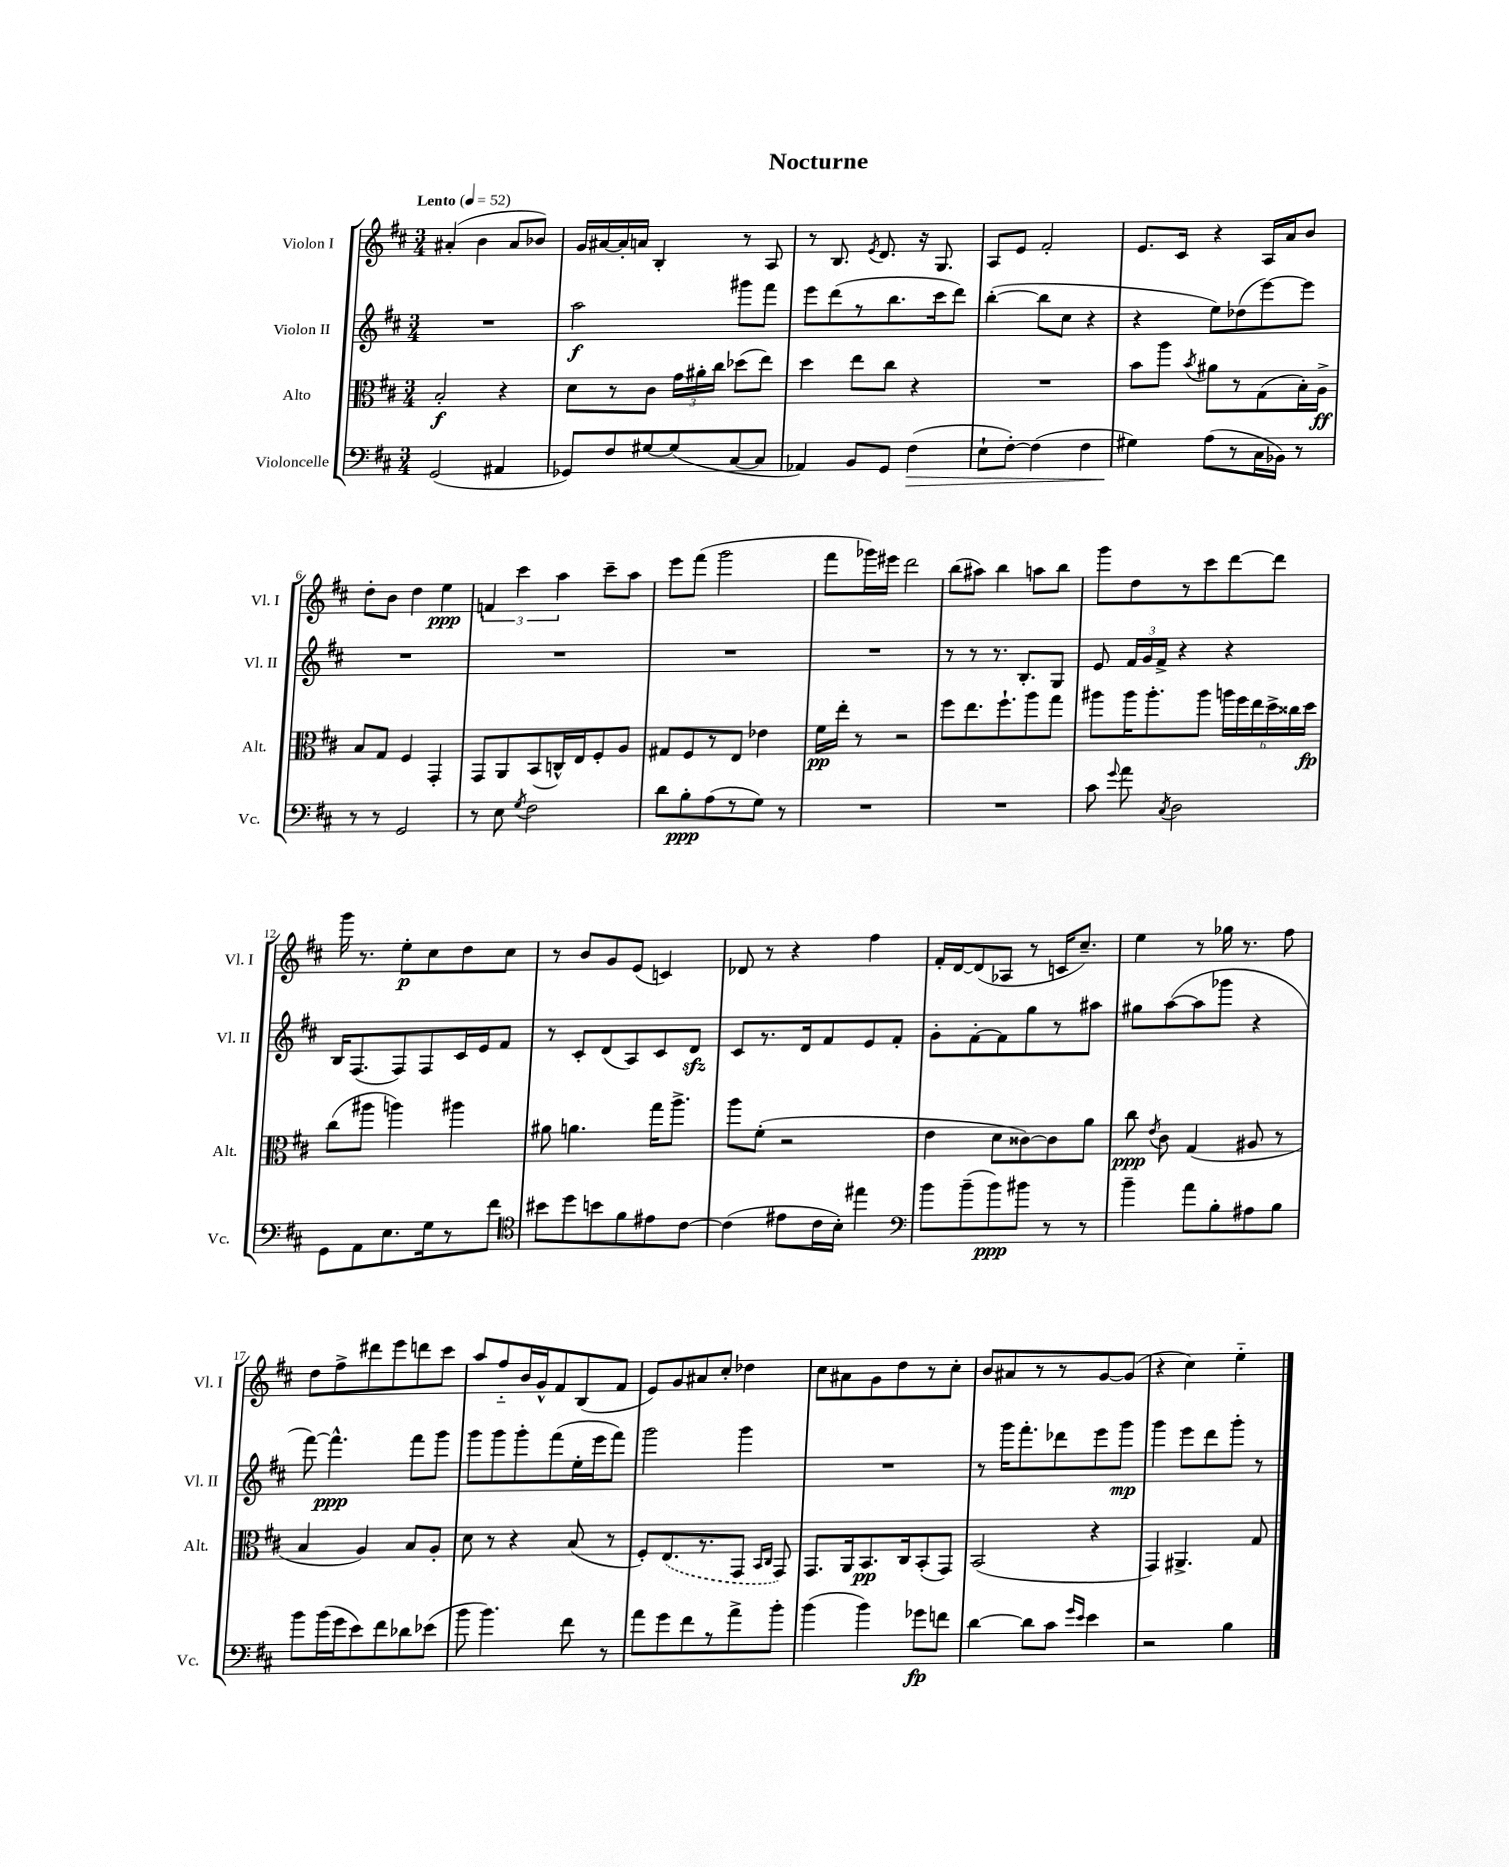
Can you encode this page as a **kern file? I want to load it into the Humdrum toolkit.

**kern	**dynam	**kern	**dynam	**kern	**dynam	**kern	**dynam
*part4	*part4	*part3	*part3	*part2	*part2	*part1	*part1
*staff4	*staff4	*staff3	*staff3	*staff2	*staff2	*staff1	*staff1
*I"Violoncelle	*	*I"Alto	*	*I"Violon II	*	*I"Violon I	*
*I'Vc.	*	*I'Alt.	*	*I'Vl. II	*	*I'Vl. I	*
*clefF4	*	*clefC3	*	*clefG2	*	*clefG2	*
*k[f#c#]	*	*k[f#c#]	*	*k[f#c#]	*	*k[f#c#]	*
*M3/4	*	*M3/4	*	*M3/4	*	*M3/4	*
*MM52	*	*MM52	*	*MM52	*	*MM52	*
=1	=1	=1	=1	=1	=1	=1	=1
!	!	!	!	!	!	!LO:TX:a:B:t=Lento	!
(2GG/	.	2B'/	f	2.r	.	(4a#X'/	.
.	.	.	.	.	.	4b\	.
4AA#X/	.	4r	.	.	.	8a#/L	.
.	.	.	.	.	.	8b-X/J)	.
=2	=2	=2	=2	=2	=2	=2	=2
8GG-X/L)	.	8d\L	.	2aa\	f	16g/LL	.
.	.	.	.	.	.	[16a#X/	.
8F#/	.	8r	.	.	.	16a#'/]	.
.	.	.	.	.	.	16an/JJ	.
[8G#X/	.	8c#\J	.	.	.	4B'/	.
(8G#/]	.	24g\LL	.	.	.	.	.
.	.	24a#X'\	.	.	.	.	.
.	.	24cc#\JJ	.	.	.	.	.
[8C#/	.	(8dd-X\L	.	8ggg#X\L	.	8r	.
8C#/J]	.	8ee\J)	.	8fff#\J	.	8A/	.
=3	=3	=3	=3	=3	=3	=3	=3
4AA-X/)	.	4dd\	.	8eee\L	.	8r	.
.	.	.	.	(8ddd\	.	8.B/	.
8BB/L	.	8ee\L	.	8r	.	.	.
.	.	.	.	.	.	8qe/	.
.	.	.	.	.	.	8.d/	.
8GG/J	.	8cc#\J	.	8.bb\	.	.	.
!	!LO:HP:b	!	!	!	!	!	!
(4F#\	>	4r	.	.	.	16r	.
.	.	.	.	16ccc#\k	.	8.G/	.
.	.	.	.	8ddd\J)	.	.	.
=4	=4	=4	=4	=4	=4	=4	=4
8E`\L	.	2.r	.	([4bb'\	.	8A/L	.
[8F#'\J)	.	.	.	.	.	8e/J	.
(4F#\]	.	.	.	8bb\L]	.	2f#'/	.
.	.	.	.	8cc#\J	.	.	.
4F#\	.	.	.	4r	.	.	.
=5	=5	=5	=5	=5	=5	=5	=5
4G#X\)	.	8b\L	.	4r	.	8.e/L	.
.	.	8aa\J	.	.	.	.	.
.	.	.	.	.	.	16c#/Jk	.
.	.	8qb/	.	.	.	.	.
(8A\L	]	8a#X\L	.	8ee\L)	.	4r	.
8r	.	8r	.	(8dd-X\	.	.	.
16C#\L	.	(8G\	.	[8eee\)	.	16A/LL	.
16BB-X\JJ)	.	.	.	.	.	16a/J	.
8r	.	16B'\L)	.	8eee\J]	.	8b/J	.
.	.	16A^\JJ	ff	.	.	.	.
!!LO:LB:g=z
=6	=6	=6	=6	=6	=6	=6	=6
8r	.	8B/L	.	2.r	.	8dd'\L	.
8r	.	8G/J	.	.	.	8b\J	.
2GG/	.	4F#/	.	.	.	4dd\	.
.	.	4GG'/	.	.	.	4ee\	ppp
=7	=7	=7	=7	=7	=7	=7	=7
8r	.	8GG/L	.	2.r	.	6fn/	.
8E\	.	8AA/	.	.	.	.	.
.	.	.	.	.	.	6ccc#\	.
8qG/	.	.	.	.	.	.	.
2F#\	.	(8BB/	.	.	.	.	.
.	.	.	.	.	.	6aa\	.
.	.	16Cn^^/L)	.	.	.	.	.
.	.	16E/J	.	.	.	.	.
.	.	8F#'/	.	.	.	8ccc#~\L	.
.	.	8A/J	.	.	.	8aa\J	.
=8	=8	=8	=8	=8	=8	=8	=8
8d\L	.	8G#X/L	.	2.r	.	8eee\L	.
8B'\	ppp	8F#/	.	.	.	(8fff#\J	.
(8A\	.	8r	.	.	.	2ggg\	.
8r	.	8E/J	.	.	.	.	.
8G\J)	.	4e-X\	.	.	.	.	.
8r	.	.	.	.	.	.	.
=9	=9	=9	=9	=9	=9	=9	=9
2.r	.	16f#\LL	pp	2.r	.	8fff#\L	.
.	.	16ee'\JJ	.	.	.	.	.
.	.	8r	.	.	.	16ggg-X\L)	.
.	.	.	.	.	.	16eee#X\JJ	.
.	.	2r	.	.	.	2ddd\	.
=10	=10	=10	=10	=10	=10	=10	=10
2.r	.	8ff#\L	.	8r	.	(8bb\L	.
.	.	8.ee\	.	8r	.	8aa#X\J)	.
.	.	.	.	8.r	.	4bb\	.
.	.	8.ff#`\	.	.	.	.	.
.	.	.	.	8.B'/L	.	.	.
.	.	8aa\	.	.	.	8aan\L	.
.	.	8gg\J	.	8G/J	.	8bb\J	.
=11	=11	=11	=11	=11	=11	=11	=11
8c#\	.	8aa#X\L	.	8e/	.	8ggg\L	.
8qqg/	.	.	.	.	.	.	.
8a\	.	16aa#\K	.	24f#/LL	.	8dd\	.
.	.	.	.	24g/	.	.	.
.	.	8.aa#'\	.	.	.	.	.
.	.	.	.	24f#^/JJ	.	.	.
8qC#/	.	.	.	.	.	.	.
2D\	.	.	.	4r	.	8r	.
.	.	8aa#\J	.	.	.	8ccc#\	.
.	.	24aan\LL	.	4r	.	[8ddd\	.
.	.	24ff#\	.	.	.	.	.
.	.	24ee\	.	.	.	.	.
.	.	24dd^\	.	.	.	8ddd\J]	.
.	.	24cc##X\	.	.	.	.	.
.	.	24dd\JJ	fp	.	.	.	.
!!LO:LB:g=z
=12	=12	=12	=12	=12	=12	=12	=12
8GG\L	.	(8cc#\L	.	16B/KL	.	16ggg\	.
.	.	.	.	(8.F#/	.	8.r	.
8AA\	.	8aa#X\J	.	.	.	.	.
8.E\	.	4aan\)	.	8F#/)	.	8ee'\L	p
.	.	.	.	8F#/	.	8cc#\	.
16G\k	.	.	.	.	.	.	.
8r	.	4aa#X\	.	16c#/L	.	8dd\	.
.	.	.	.	16e/J	.	.	.
8f#\J	.	.	.	8f#/J	.	8cc#\J	.
=13	=13	=13	=13	=13	=13	=13	=13
*clefC4	*	*	*	*	*	*	*
8b#X\L	.	8a#X\	.	8r	.	8r	.
8dd\	.	4.an\	.	8c#'/L	.	8b/L	.
8bn\	.	.	.	(8d/	.	8g/	.
8f#\	.	.	.	8A/)	.	(8e/J	.
8e#X\	.	16gg\KL	.	8c#/	.	4cn/)	.
.	.	8.aa^\J	.	.	.	.	.
[8c#\J	.	.	.	8dzz/J	.	.	.
=14	=14	=14	=14	=14	=14	=14	=14
(4c#\]	.	8aa\L	.	8c#/L	.	8d-X/	.
.	.	(8f#'\J	.	8.r	.	8r	.
8e#X\L	.	2r	.	.	.	4r	.
.	.	.	.	16d/k	.	.	.
16c#\L	.	.	.	8f#/	.	.	.
16B'\JJ)	.	.	.	.	.	.	.
4ee#X\	.	.	.	8e/	.	4ff#\	.
.	.	.	.	8f#'/J	.	.	.
=15	=15	=15	=15	=15	=15	=15	=15
*clefF4	*	*	*	*	*	*	*
8b\L	.	4e\	.	8g'\L	.	16f#'/LL	.
.	.	.	.	.	.	[16d/J	.
(8b~\	.	.	.	[8f#'\	.	(8d/]	.
8b\)	ppp	8d\L	.	8f#\]	.	8A-X/J	.
8b#X\J	.	[8c##X\)	.	8gg\	.	8r	.
8r	.	8c##\]	.	8r	.	16cn/KL	.
.	.	.	.	.	.	8.cc#~/J)	.
8r	.	8a\J	.	8aa#X\J	.	.	.
=16	=16	=16	=16	=16	=16	=16	=16
4b~\	.	8cc#\	ppp	8gg#X\L	.	4ee\	.
.	.	8qe/	.	.	.	.	.
.	.	8c#\	.	([8aa\	.	.	.
8a\L	.	(4G/	.	8aa\]	.	8r	.
8B'\	.	.	.	8ggg-X\J	.	16gg-X\	.
.	.	.	.	.	.	8.r	.
8A#X\	.	8A#X/	.	4r	.	.	.
8B\J	.	8r	.	.	.	8ff#\	.
!!LO:LB:g=z
=17	=17	=17	=17	=17	=17	=17	=17
8b\L	.	4B/	.	[8fff#\)	.	8dd\L	.
(16b\L	.	.	.	4.fff#^^\]	ppp	8ff#^\	.
16g\J	.	.	.	.	.	.	.
8e\)	.	4A/)	.	.	.	8ddd#X\	.
8f#\	.	.	.	.	.	8eee\	.
8d-X\	.	8B/L	.	8fff#\L	.	8dddn\	.
(8e-X\J	.	8A'/J	.	8ggg\J	.	8ccc#\J	.
=18	=18	=18	=18	=18	=18	=18	=18
8b\	.	8d\	.	8ggg\L	.	8aa/L	.
4.b\)	.	8r	.	8ggg\	.	8ff#/	.
.	.	4r	.	8ggg'\	.	16b/L	.
.	.	.	.	.	.	16g^^/J	.
.	.	.	.	(8fff#\	.	8f#/	.
8f#\	.	(8B/	.	16ee'\L	.	(8B/	.
.	.	.	.	16eee\J	.	.	.
8r	.	8r	.	8fff#\J)	.	8f#/J	.
=19	=19	=19	=19	=19	=19	=19	=19
8a\L	.	8F#'/L)	.	2ggg\	.	8e/L)	.
8g\	.	(8.E/	.	.	.	8g/	.
8f#\	.	.	.	.	.	8a#X/	.
.	.	8.r	.	.	.	.	.
8r	.	.	.	.	.	8cc#'/J	.
8a^\	.	8GG/J	.	4ggg\	.	4dd-X\	.
.	.	16qqBB/LL	.	.	.	.	.
.	.	16qqC#/JJ	.	.	.	.	.
8b'\J	.	8GG/)	.	.	.	.	.
=20	=20	=20	=20	=20	=20	=20	=20
(4b\	.	8.GG/L	.	2.r	.	8cc#\L	.
.	.	.	.	.	.	8a#X\	.
.	.	16AA/k	.	.	.	.	.
4b\)	.	8.BB/	pp	.	.	8g\	.
.	.	.	.	.	.	8dd\	.
.	.	16C#/k	.	.	.	.	.
8g-X\L	fp	(8BB'/	.	.	.	8r	.
8fn\J	.	8GG/J)	.	.	.	8cc#'\J	.
=21	=21	=21	=21	=21	=21	=21	=21
[4d\	.	(2BB/	.	8r	.	8b/L	.
.	.	.	.	16ggg\KL	.	8a#X/	.
.	.	.	.	8.fff#'\	.	.	.
8d\L]	.	.	.	.	.	8r	.
8c#\J	.	.	.	8ddd-X\	.	8r	.
16qqg/LL	.	.	.	.	.	.	.
16qqe/JJ	.	.	.	.	.	.	.
4e\	.	4r	.	8eee\	.	[8g/	.
.	.	.	.	8ggg\J	mp	(8g/J]	.
=22	=22	=22	=22	=22	=22	=22	=22
2r	.	4GG/)	.	4ggg\	.	4r	.
.	.	4.AA#X^/	.	8eee\L	.	4cc#\)	.
.	.	.	.	8ddd\	.	.	.
4B\	.	.	.	8ggg'\J	.	4ee\	.
.	.	8G/	.	8r	.	.	.
==	==	==	==	==	==	==	==
*-	*-	*-	*-	*-	*-	*-	*-
